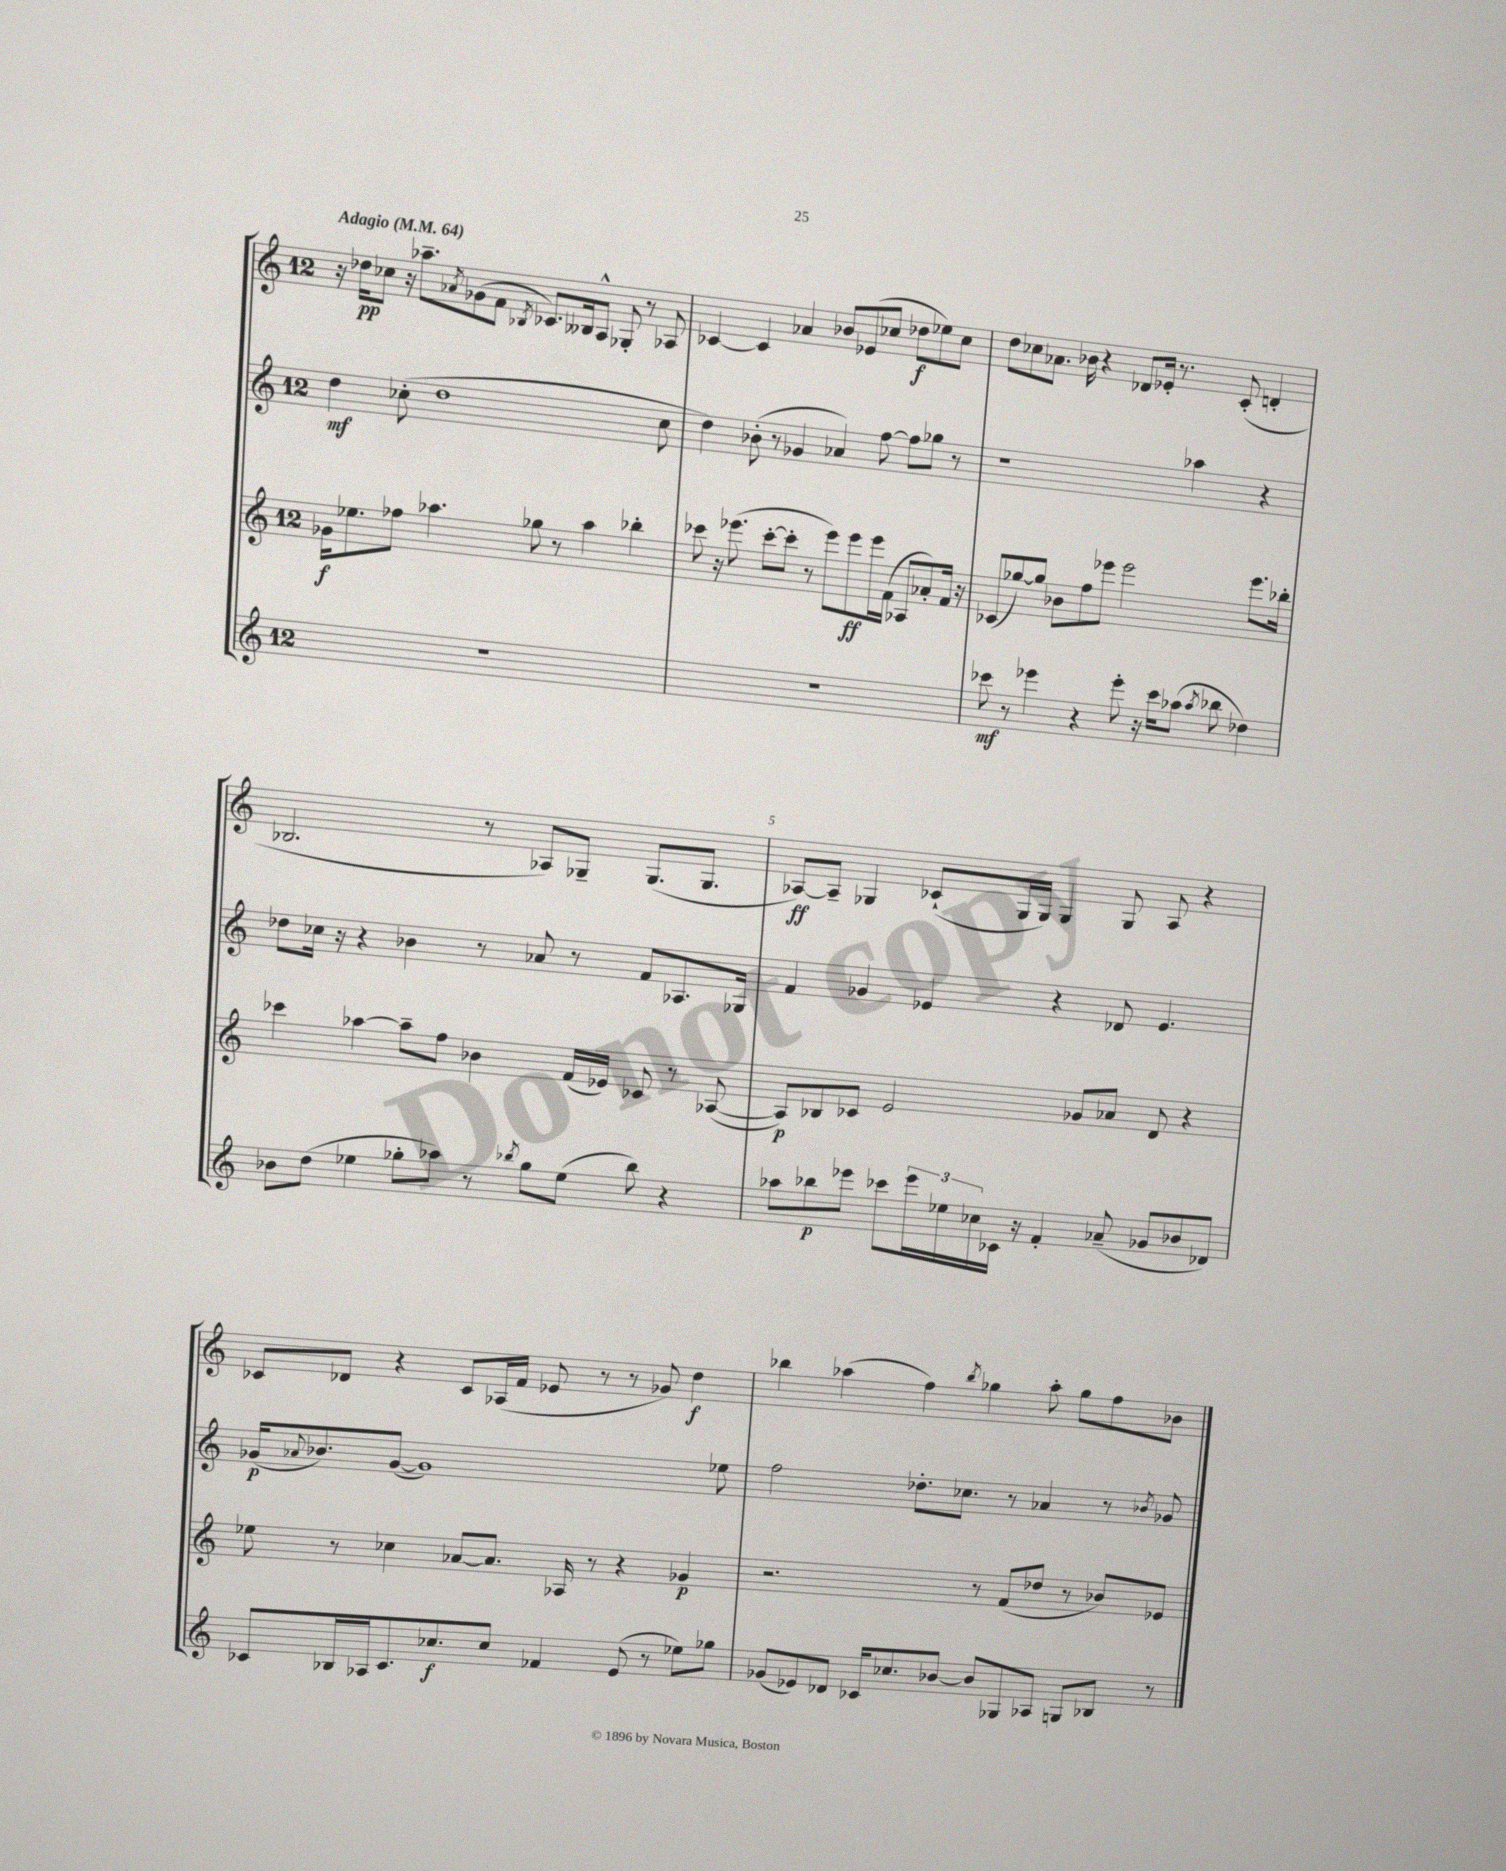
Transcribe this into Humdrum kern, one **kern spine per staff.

**kern	**dynam	**kern	**dynam	**kern	**dynam	**kern	**dynam
*part4	*part4	*part3	*part3	*part2	*part2	*part1	*part1
*staff4	*staff4	*staff3	*staff3	*staff2	*staff2	*staff1	*staff1
*clefG2	*	*clefG2	*	*clefG2	*	*clefG2	*
*k[]	*	*k[]	*	*k[]	*	*k[]	*
*M12/8	*	*M12/8	*	*M12/8	*	*M12/8	*
*MM64	*	*MM64	*	*MM64	*	*MM64	*
=1	=1	=1	=1	=1	=1	=1	=1
!	!	!	!	!	!	!LO:TX:a:B:t=Adagio	!
1.r	.	16g-X\KL	f	4dd\	mf	16r	.
.	.	8.ee-X\	.	.	.	16dd-X\KL	pp
.	.	.	.	.	.	8cc-X\J	.
.	.	8ff-X\J	.	(8cc-X'\	.	16r	.
.	.	.	.	.	.	8.aa-X~\L	.
.	.	4.aa-X\	.	1dd	.	.	.
.	.	.	.	.	.	8qa-X/	.
.	.	.	.	.	.	(8g-X\	.
.	.	.	.	.	.	8f\J	.
.	.	.	.	.	.	8qB-X/	.
.	.	8gg-X\	.	.	.	8.c-X/L)	.
.	.	8r	.	.	.	.	.
.	.	.	.	.	.	16B--X/k	.
.	.	4aa-\	.	.	.	8A^^/J	.
.	.	.	.	.	.	8G-X'/	.
.	.	4bb-X'\	.	.	.	8r	.
.	.	.	.	8cc-\	.	8A-X/	.
=2	=2	=2	=2	=2	=2	=2	=2
1.r	.	8ccc-X\	.	4dd\)	.	[4c-X/	.
.	.	16r	.	.	.	.	.
.	.	(8.eee-X\	.	.	.	.	.
.	.	.	.	(8b-X'\	.	4c-/]	.
.	.	[8ccc-'\L	.	8r	.	.	.
.	.	8ccc-'\J]	.	4g-X/	.	4a-X/	.
.	.	8r	.	.	.	.	.
.	.	8eee-\L)	.	4a-X/)	.	8b-X/L	.
.	.	8eee-\	ff	.	.	(8e-X/	.
.	.	16eee-\L	.	[8ff\	.	8cc-X/J	.
.	.	(16f\JJ	.	.	.	.	.
.	.	8A-X/L	.	8ff\L]	.	8dd-X\L	f
.	.	8a-X'/)	.	8gg-X\J	.	8ee-X\)	.
.	.	16f/Jk	.	8r	.	8cc-\J	.
.	.	16r	.	.	.	.	.
=3	=3	=3	=3	=3	=3	=3	=3
8ccc-X\	mf	(8c-X/L	.	1r	.	8dd\L	.
8r	.	[8gg-X/)	.	.	.	8cc-X\	.
4eee-X\	.	8gg-/J]	.	.	.	8.a-X\J	.
.	.	8b-X\L	.	.	.	.	.
.	.	.	.	.	.	16b-X\	.
4r	.	8ff\	.	.	.	4r	.
.	.	8eee-X\J	.	.	.	.	.
8eee-'\	.	2eee-\	.	.	.	8d-X/L	.
16r	.	.	.	.	.	16e-X'/Jk	.
16ccc-\KL	.	.	.	.	.	8.r	.
(8aa-X\J	.	.	.	4aa-X\	.	.	.
8qaa-/	.	.	.	.	.	.	.
8bb-X\	.	.	.	.	.	(8c'/	.
4dd-X\)	.	8.eee-\L	.	4r	.	4dn'/	.
.	.	16bb-X'\Jk	.	.	.	.	.
!!LO:LB:g=z
=4	=4	=4	=4	=4	=4	=4	=4
8b-X\L	.	4ccc-X\	.	8dd-X\L	.	2.B-X/	.
(8dd\J	.	.	.	16cc-X\Jk	.	.	.
.	.	.	.	16r	.	.	.
4ee-X\	.	[4aa-X\	.	4r	.	.	.
8gg-X'\L	.	8aa-~\L]	.	4b-X\	.	.	.
8aa-X\J)	.	8ff\J	.	.	.	.	.
8r	.	4b-X\	.	8r	.	8r	.
8qbb-X/	.	.	.	.	.	.	.
8gg-\L	.	.	.	8a-X/	.	8A-X/L)	.
(8ee-\J	.	(16f/LL	.	8r	.	8G-X~/J	.
.	.	16e-X/JJ)	.	.	.	.	.
8bb-\)	.	8c-X/	.	8f/L	.	(8.G-/L	.
4r	.	8r	.	8.A-X/	.	.	.
.	.	.	.	.	.	8.G-/J	.
.	.	([8A-X/	.	.	.	.	.
.	.	.	.	16G-X/Jk	.	.	.
=5	=5	=5	=5	=5	=5	=5	=5
8aa-X\L	.	8A-/L])	p	4f/	.	[8A-X/L)	ff
8bb-X\	p	8B-X/	.	.	.	8A-~/J]	.
8eee-X\J	.	8c-X/J	.	4g-X/	.	4G-X/	.
8ccc-X\L	.	2e/	.	.	.	.	.
24eee-\L	.	.	.	4e-X/	.	(8c-X`/L	.
24ee-X\	.	.	.	.	.	.	.
24cc-X\	.	.	.	.	.	.	.
16c-X\JJ	.	.	.	.	.	16G-/L	.
16r	.	.	.	.	.	16G-/JJ)	.
4f'/	.	.	.	4r	.	4G-/	.
.	.	8g-X/L	.	.	.	.	.
(8a-X~/	.	8a-X/J	.	8d-X/	.	8G-/	.
8g-X/L	.	8d/	.	4.e-/	.	8A-/	.
8b-X/	.	4r	.	.	.	4r	.
8d-X/J)	.	.	.	.	.	.	.
!!LO:LB:g=z
=6	=6	=6	=6	=6	=6	=6	=6
8c-X/L	.	8ee-X\	.	(16g-X/KL	p	8c-X/L	.
.	.	.	.	8qqa-X/	.	.	.
.	.	.	.	8.b-X/)	.	.	.
16B-X/L	.	8r	.	.	.	8d-X/J	.
16A-X/J	.	.	.	.	.	.	.
8.c-/	.	4cc-X\	.	([8g-/J	.	4r	.
.	.	.	.	1g-])	.	.	.
8.cc-X/	f	.	.	.	.	.	.
.	.	[8a-X/L	.	.	.	8c-/L	.
8cc-/J	.	8.a-/J]	.	.	.	(16A-X/L	.
.	.	.	.	.	.	16f/JJ	.
4f-X/	.	.	.	.	.	8e-X/	.
.	.	16A-X/	.	.	.	.	.
.	.	8r	.	.	.	8r	.
(8e/	.	4r	.	.	.	8r	.
8r	.	.	.	.	.	8g-X/)	.
8ee-X\L)	.	4g-X/	p	.	.	4dd\	f
8gg-X\J	.	.	.	8ee-X\	.	.	.
=7	=7	=7	=7	=7	=7	=7	=7
(8g-X/L	.	2.r	.	2ff\	.	4bb-X\	.
8e-X/)	.	.	.	.	.	.	.
8d-X/J	.	.	.	.	.	(4aa-X\	.
16c-X/KL	.	.	.	.	.	.	.
8.cc-X/	.	.	.	.	.	.	.
.	.	.	.	8.dd-X'\L	.	4ff\)	.
[8b-X/J	.	.	.	.	.	.	.
.	.	.	.	8.cc-X\J	.	.	.
.	.	.	.	.	.	8qbb-/	.
8b-/L]	.	8r	.	.	.	4gg-X\	.
8G-X/	.	(8f/L	.	8r	.	.	.
8A-X/J	.	8dd-X/J	.	4a-X/	.	8aa-'\	.
8Gn/L	.	8r	.	.	.	8gg-\L	.
8B-X/J	.	8b-X/L)	.	8r	.	8ff\	.
.	.	.	.	8qb-X/	.	.	.
8r	.	8e-X/J	.	8g-X/	.	8b-X\J	.
==	==	==	==	==	==	==	==
*-	*-	*-	*-	*-	*-	*-	*-
